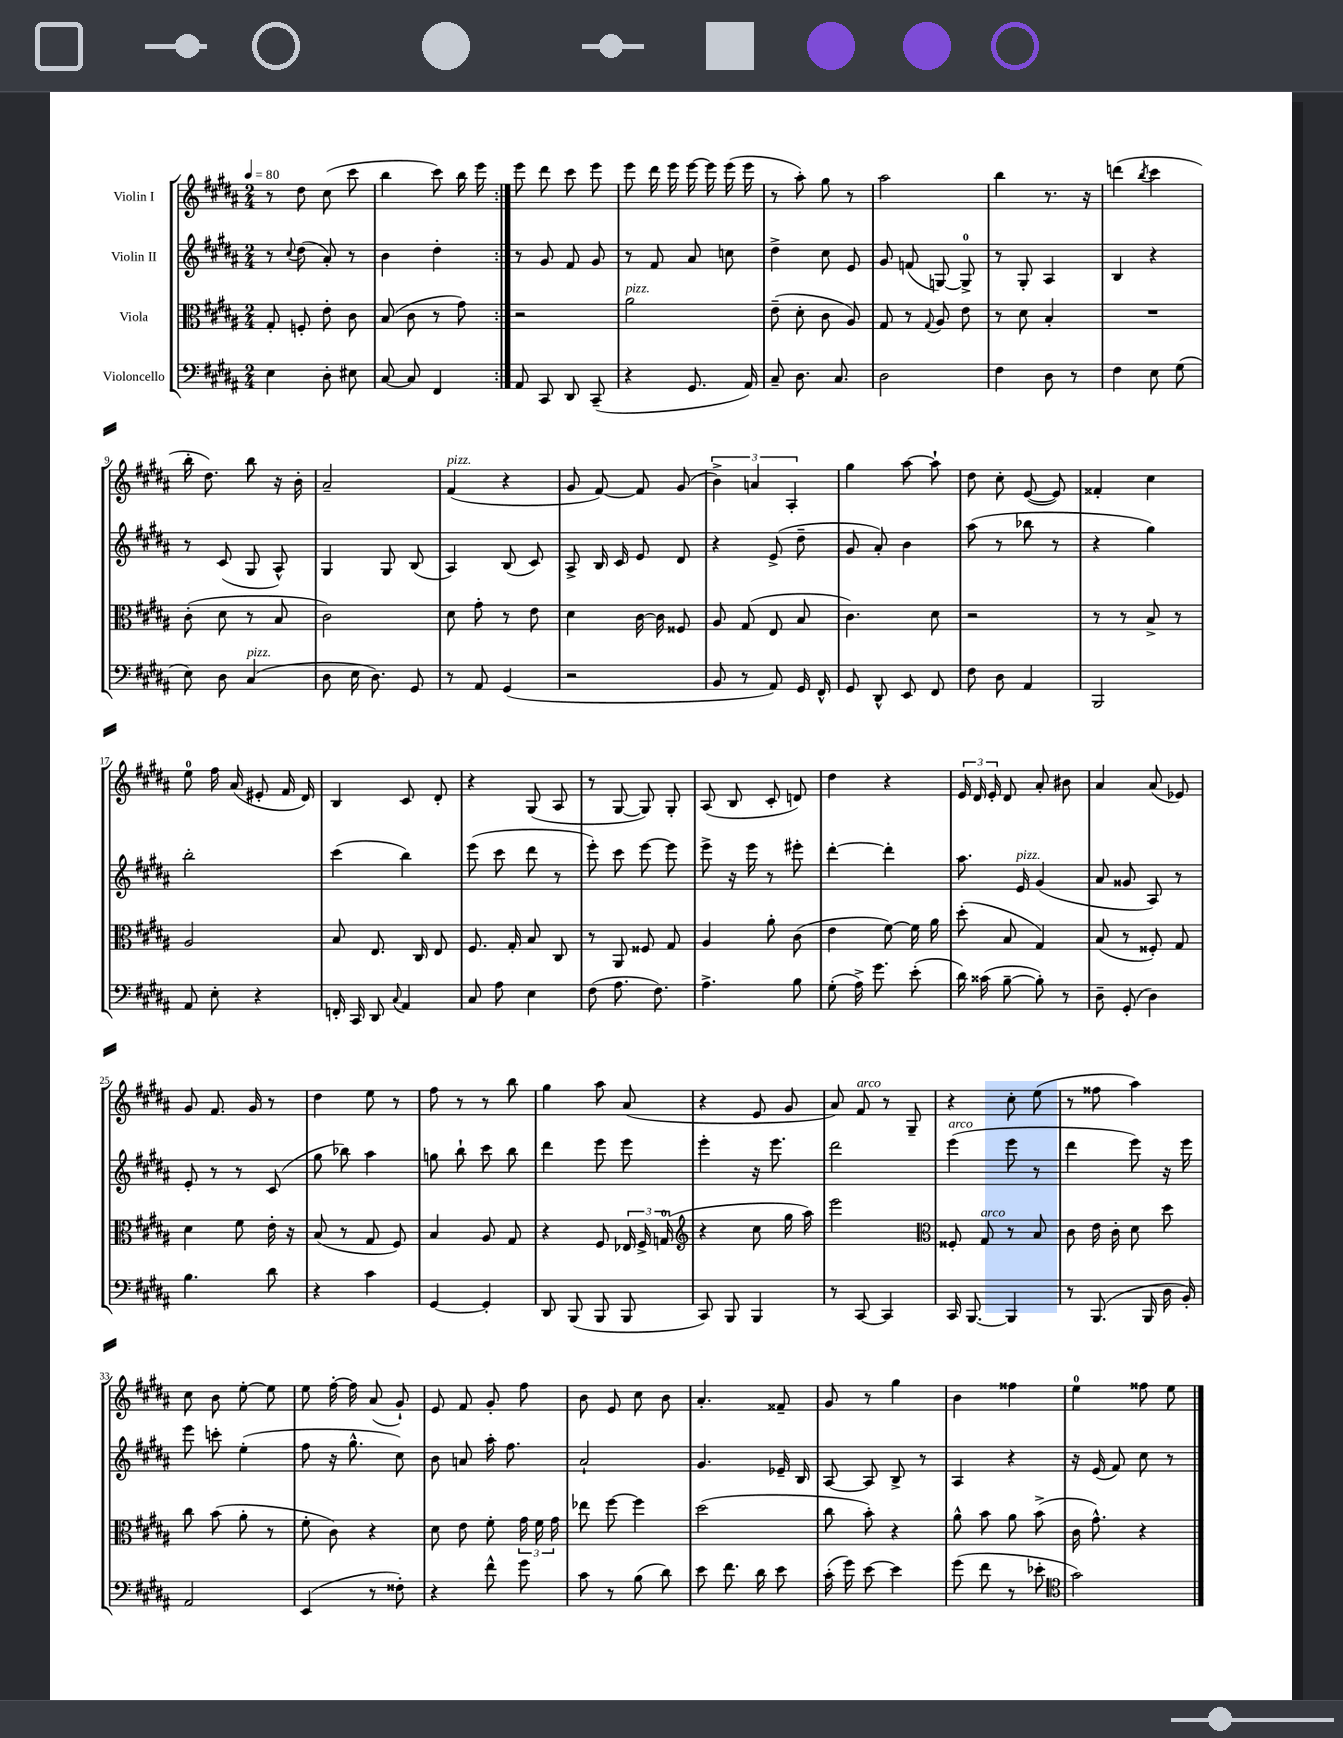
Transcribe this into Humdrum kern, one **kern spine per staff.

**kern	**kern	**kern	**kern
*part4	*part3	*part2	*part1
*staff4	*staff3	*staff2	*staff1
*I"Violoncello	*I"Viola	*I"Violin II	*I"Violin I
*clefF4	*clefC3	*clefG2	*clefG2
*k[f#c#g#d#a#]	*k[f#c#g#d#a#]	*k[f#c#g#d#a#]	*k[f#c#g#d#a#]
*M2/4	*M2/4	*M2/4	*M2/4
*MM80	*MM80	*MM80	*MM80
=1	=1	=1	=1
4E\	8G#'/	8r	8r
.	.	8qqcc#/	.
.	8Fn'/	(8dd#\	8dd#\
8D#'\	8e'\	8a#'/)	(8cc#\
8E#X\	8c#\	8r	8ccc#\
=2	=2	=2	=2
[8C#/	(8B/	4b\	4bb\
8C#/]	8c#\	.	.
4FF#/	8r	4dd#'\	8ccc#\)
.	8g#\)	.	16bb\
.	.	.	16eee\
=3:|!	=3:|!	=3:|!	=3:|!
8AA#/	2r	8r	8eee\
8CC#/	.	8g#/	8ddd#\
8DD#/	.	8f#/	8ccc#\
(8CC#~/	.	8g#/	8eee\
=4	=4	=4	=4
!	!LO:TX:a:i:t=pizz.	!	!
4r	2a#\	8r	8eee\
.	.	8f#/	16ddd#\
.	.	.	16eee\
8.GG#/	.	8a#/	[16eee\
.	.	.	16eee\]
.	.	8ccn\	(16eee\
16AA#/)	.	.	16eee\
=5	=5	=5	=5
8C#~/	(8e~\	4dd#^\	8r
8.D#\	8d#'\	.	8aa#'\)
.	8c#\	8cc#\	8gg#\
8.C#/	.	.	.
.	8A#/)	8e/	8r
=6	=6	=6	=6
2D#\	8G#/	8g#/	2aa#\
.	8r	(8fn/	.
.	8qqG#/	.	.
.	8A#/	[8Gn/)	.
.	8e\	8G^/]	.
=7	=7	=7	=7
4F#\	8r	8r	4bb\
.	8d#\	8G#'/	.
8D#\	4B'/	4A#/	8.r
8r	.	.	.
.	.	.	16r
=8	=8	=8	=8
4F#\	2r	4B/	(4dddn\
.	.	.	8qbb/
8E\	.	4r	4ccc#\
(8G#\	.	.	.
!!LO:LB:g=z
=9	=9	=9	=9
8E\)	(8c#'\	8r	16bb'\
.	.	.	8.dd#\)
8D#\	8d#\	(8c#/	.
!LO:TX:a:i:t=pizz.	!	!	!
(4C#/	8r	8G#/	8bb\
.	8B/	8A#^^/)	16r
.	.	.	16b'\
=10	=10	=10	=10
8D#\	2c#\)	4G#/	2a#~/
16E\	.	.	.
8.D#\)	.	.	.
.	.	8G#/	.
8GG#/	.	(8B/	.
=11	=11	=11	=11
!	!	!	!LO:TX:a:i:t=pizz.
8r	8d#\	4A#/)	(4f#/
8AA#/	8g#'\	.	.
(4GG#/	8r	(8B/	4r
.	8e\	8c#/)	.
=12	=12	=12	=12
2r	4d#\	8A#^/	8g#/
.	.	16B/	[8f#/)
.	.	16c#/	.
.	[16c#\	8e/	8f#/]
.	16c#\]	.	.
.	8F##X/	8d#/	(8g#/
=13	=13	=13	=13
8BB/	8A#/	4r	6b^\)
8r	(8G#/	.	.
.	.	.	6an/
8AA#/)	8E/	(8e^/	.
.	.	.	6A#'/
16GG#/	8B/	8dd#~\	.
16FF#^^/	.	.	.
=14	=14	=14	=14
8GG#/	4.c#\)	8g#/	4gg#\
8DD#^^/	.	8a#'/)	.
8EE/	.	4b\	[8aa#\
8FF#/	8d#\	.	8aa#`\]
=15	=15	=15	=15
8F#\	2r	(8aa#\	8dd#\
8D#\	.	8r	8cc#'\
4AA#/	.	8bb-X\	([8e/
.	.	8r	8e/])
=16	=16	=16	=16
2BBB/	8r	4r	4f##X'/
.	8r	.	.
.	8B^/	4gg#\)	4cc#\
.	8r	.	.
!!LO:LB:g=z
=17	=17	=17	=17
8AA#/	2A#/	2bb'\	8ee\
8E'\	.	.	16ff#\
.	.	.	(16a#/
4r	.	.	8e#X'/
.	.	.	16f#/
.	.	.	16d#/)
=18	=18	=18	=18
16FFn'/	8B/	(4ccc#\	4B/
16CC#/	.	.	.
8DD#/	8.E/	.	.
8qqC#/	.	.	.
4AA#/	.	4bb\)	8c#/
.	16C#/	.	.
.	8E/	.	8d#'/
=19	=19	=19	=19
8C#/	8.F#/	(8eee\	4r
8A#\	.	8ccc#\	.
.	16G#'/	.	.
4E\	8B/	8ddd#\	(8G#/
.	8C#/	8r	8A#/
=20	=20	=20	=20
(8F#\	8r	8eee'\)	8r
8.A#\	8AA#/	8ccc#\	[8G#/
.	8F##X/	[8eee\	8G#/])
8.F#\)	.	.	.
.	8G#/	8eee\]	8G#'/
=21	=21	=21	=21
4.A#^\	4A#/	8eee^\	(8A#/
.	.	16r	8B/
.	.	16eee\	.
.	8a#'\	8r	8c#'/
8B\	(8c#\	8eee#X'\	8dn/)
=22	=22	=22	=22
(8G#'\	4e\	[4ddd#'\	4dd#\
16A#^\)	.	.	.
8.g#\	.	.	.
.	[8f#\)	4ddd#'\]	4r
(8e'\	16f#\]	.	.
.	16a#\	.	.
=23	=23	=23	=23
16d#\)	(8dd#'\	8.aa#\	24e/
.	.	.	24d#/
(16c##X\	.	.	.
.	.	.	24e'/
[8B~\	8B/	.	8d#/
!	!	!LO:TX:a:i:t=pizz.	!
.	.	16e/	.
8B'\])	4G#/)	(4g#/	8a#'/
8r	.	.	8b#X\
=24	=24	=24	=24
8D#~\	(8B/	8a#/	4a#/
(8GG#'/	8r	8g##X/	.
4D#\)	8F##X'/)	8A#/)	(8a#/
.	8G#/	8r	8e-X/)
!!LO:LB:g=z
=25	=25	=25	=25
4.B\	4d#\	8e'/	8g#/
.	.	8r	8.f#/
.	8f#\	8r	.
.	.	.	16g#/
8d#\	16e'\	(8c#/	8r
.	16r	.	.
=26	=26	=26	=26
4r	(8B/	8gg#\	4dd#\
.	8r	8bb-X\)	.
4c#\	8G#/	4aa#\	8ee\
.	8F#/)	.	8r
=27	=27	=27	=27
[4GG#/	4B/	8ggn\	8ff#\
.	.	8bb`\	8r
4GG#'/]	8A#/	8ccc#\	8r
.	8G#/	8bb\	8bb\
=28	=28	=28	=28
8DD#/	4r	4ddd#\	4gg#\
(8BBB/	.	.	.
8BBB/	8F#/	8eee\	8aa#\
8BBB/	24E-X/	8eee\	(8a#/
.	24F#^/	.	.
.	(24Gn/	.	.
=29	=29	=29	=29
*	*clefG2	*	*
8CC#/)	4r	4eee'\	4r
8BBB/	.	.	.
4BBB/	8cc#\	16r	8e/
.	.	8.eee\	.
.	16gg#\	.	8g#/
.	16aa#\)	.	.
=30	=30	=30	=30
8r	2eee\	2ddd#\	8a#/)
!	!	!	!LO:TX:a:i:t=arco
[8CC#/	.	.	8f#/
4CC#/]	.	.	8r
.	.	.	8G#~/
=31	=31	=31	=31
*	*clefC3	*	*
!	!	!LO:TX:a:i:t=arco	!
16CC#/	8F##X'/	(4eee\	4r
[8.BBB/	.	.	.
!	!LO:TX:a:i:t=arco	!	!
.	8G#/	.	.
4BBB/]	8r	8eee\	8cc#'\
.	8B/	8r	(8ee\
=32	=32	=32	=32
8r	8c#\	4ddd#\	8r
(8.BBB/	16e\	.	8ff##X\
.	16c#'\	.	.
.	8d#\	8eee\)	4aa#\)
16BBB/	.	.	.
16D#\	8dd#\	16r	.
16BB'/)	.	16eee\	.
!!LO:LB:g=z
=33	=33	=33	=33
2AA#/	8cc#\	8eee\	8cc#\
.	(8b\	8cccn'\	8b\
.	8a#'\	(4ee'\	[8ee'\
.	8r	.	8ee\]
=34	=34	=34	=34
(4EE/	8f#'\	8ff#\	8ee\
.	8c#\)	16r	[16ff#'\
.	.	8.gg#^^\	16ff#\]
8r	4r	.	(8a#/
8F##X'\)	.	8cc#\)	8g#`/)
=35	=35	=35	=35
4r	8d#\	8b\	8e/
.	8e\	8an/	8f#/
8f#^^\	8f#'\	16aa#'\	8g#'/
.	.	8.ff#\	.
8g#\	24g#\	.	8ff#\
.	24f#\	.	.
.	24g#\	.	.
=36	=36	=36	=36
8c#\	8ee-X\	2a#`/	8b\
8r	[8ff#\	.	8e/
(8B\	4ff#\]	.	8cc#\
8d#\)	.	.	8b\
=37	=37	=37	=37
8e\	(2dd#\	4.g#/	4.a#'/
8.f#\	.	.	.
16d#\	.	.	.
8e\	.	16e-X~/	8f##X~/
.	.	16B/	.
=38	=38	=38	=38
(16c#'\	8cc#\	[8A#/	8g#/
16g#\)	.	.	.
[8e\	8b'\)	8A#/]	8r
4e\]	4r	8B^/	4gg#\
.	.	8r	.
=39	=39	=39	=39
(8g#\	8a#^^\	4A#/	4b\
8f#\	8b\	.	.
8r	8a#\	4r	4ff##X\
8e-X'\	(8b^\	.	.
=40	=40	=40	=40
*clefC4	*	*	*
2g#\)	16c#\	16r	4ee\
.	8.g#^^\)	(16e/	.
.	.	8f#/)	.
.	4r	8cc#\	8ff##X\
.	.	8r	8ee\
==	==	==	==
*-	*-	*-	*-
